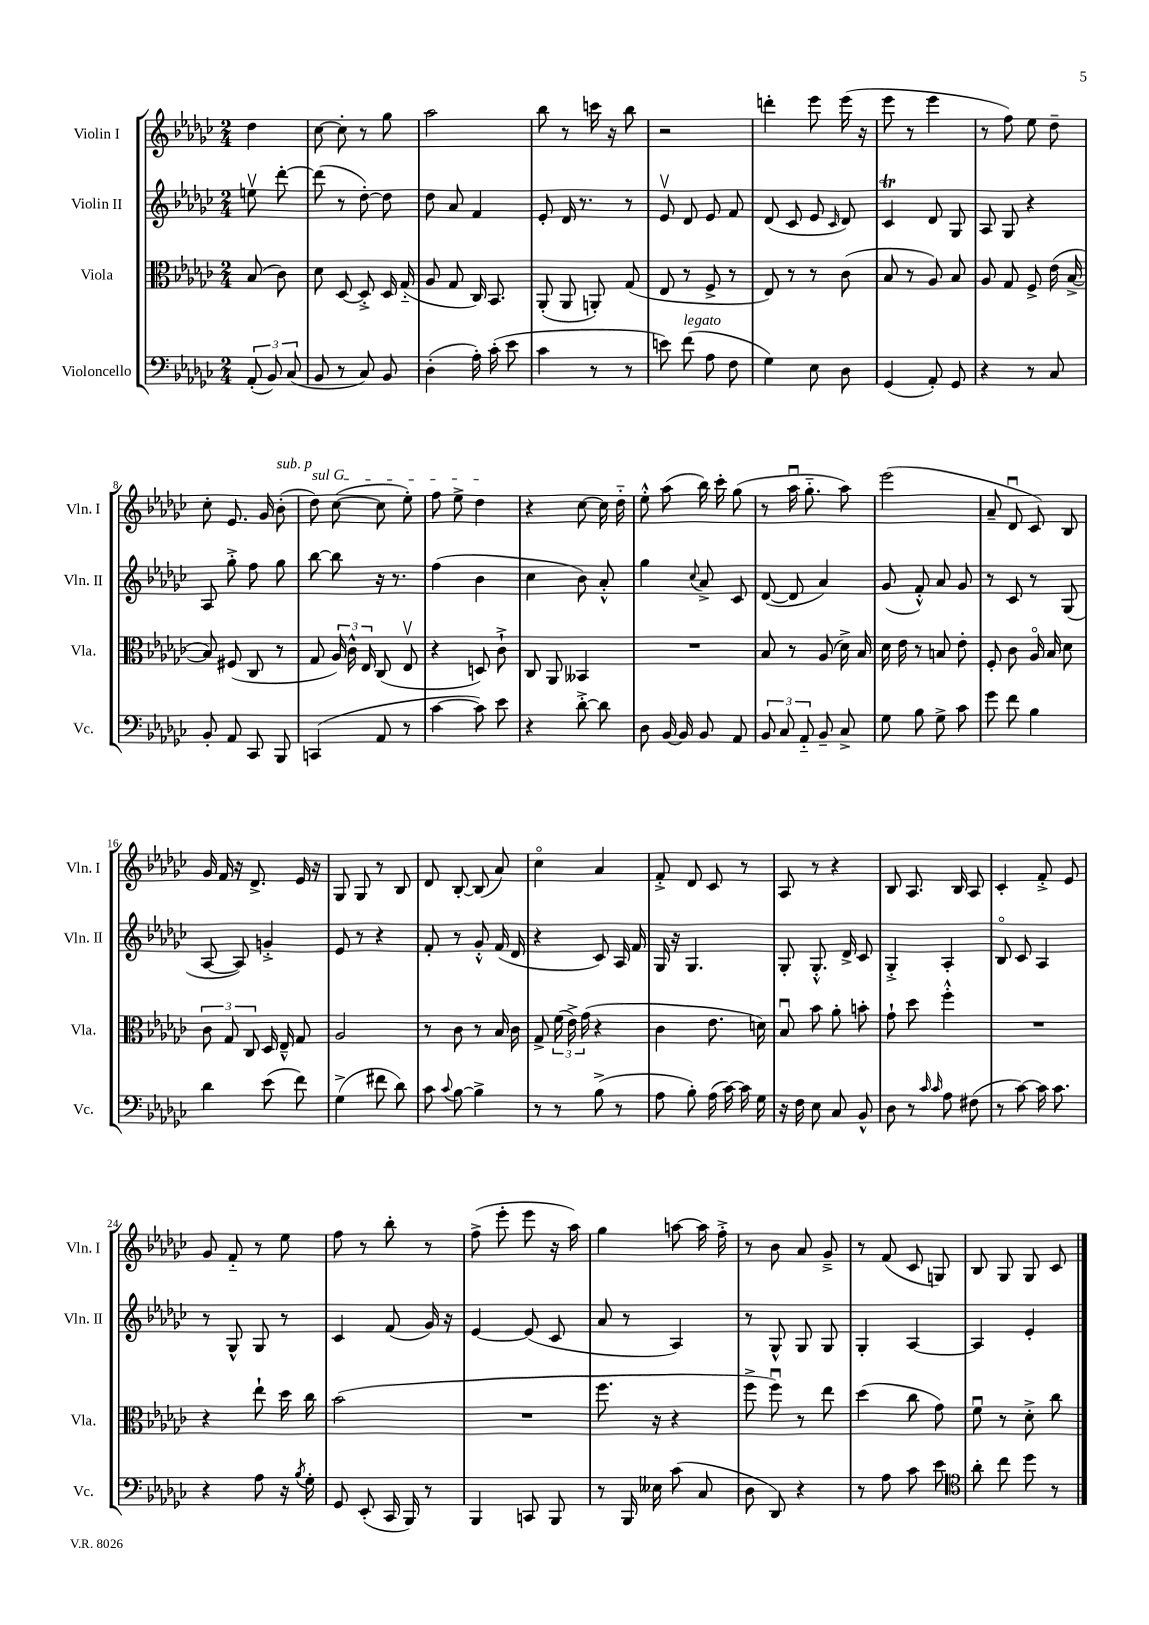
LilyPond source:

<<
\new StaffGroup <<
\new Staff = "s0" \with { instrumentName = "Violin I" shortInstrumentName = "Vln. I" } {
    \clef treble \key ges \major \numericTimeSignature \time 2/4 \partial 4
    \autoBeamOff des''4 |
    ces''8~ ces''8-. r8 ges''8 |
    aes''2 |
    bes''8 r8 c'''16 r16 bes''8 |
    r2 |
    d'''4-. ees'''8 ees'''16( r16 |
    ees'''8 r8 ees'''4 |
    r8 f''8) ees''8 des''8-- |
    ces''8-. ees'8. ges'16 bes'8-.^\markup { \italic "sub. p" }( |
    \once \override TextSpanner.bound-details.left.text = \markup { \italic "sul G" } des''8\startTextSpan) ces''8~( ces''8 ees''8-.) |
    f''8 ees''8-> des''4\stopTextSpan |
    r4 ces''8~ ces''16 des''16-_ |
    ees''8-.-^ aes''8( bes''16) ces'''16-. ges''8( |
    r8 aes''16\downbow ges''8.-_ aes''8) |
    ees'''2( |
    aes'8-- des'8\downbow ces'8) bes8 |
    ges'16 f'16 r16 des'8.-> ees'16 r16 |
    ges8 ges8 r8 bes8 |
    des'8 bes8~-. bes8( aes'8) |
    ces''4\flageolet aes'4 |
    f'8-.-> des'8 ces'8 r8 |
    aes8 r8 r4 |
    bes8 aes8. bes16 aes8 |
    ces'4-. f'8-.-> ees'8 |
    ges'8 f'8-_ r8 ees''8 |
    f''8 r8 bes''8-. r8 |
    f''8->( ees'''8-. ees'''8 r16 aes''16) |
    ges''4 a''8~ a''16 f''16-.-> |
    r8 bes'8 aes'8 ges'8---> |
    r8 f'8( ces'8 g8) |
    bes8 ges8 ges8 ces'8 \bar "|." |
}
\new Staff = "s1" \with { instrumentName = "Violin II" shortInstrumentName = "Vln. II" } {
    \clef treble \key ges \major \numericTimeSignature \time 2/4 \partial 4
    \autoBeamOff e''8\upbow des'''8~-. |
    des'''8( r8 des''8~-.) des''8 |
    des''8 aes'8 f'4 |
    ees'8-. des'16 r8. r8 |
    ees'8\upbow des'8 ees'8 f'8 |
    des'8( ces'8 ees'8 \grace { ces'16 } des'8) |
    ces'4\trill des'8 ges8 |
    aes8 ges8 r4 |
    aes8 ges''8-.-> f''8 ges''8 |
    bes''8~ bes''8 r16 r8. |
    f''4( bes'4 |
    ces''4 bes'8) aes'8-.-^ |
    ges''4 \appoggiatura { ces''8 } aes'8-> ces'8 |
    des'8~( des'8 aes'4) |
    ges'8( f'8-.-^) aes'8 ges'8 |
    r8 ces'8 r8 ges8( |
    aes8~ aes8) g'4-.-> |
    ees'8 r8 r4 |
    f'8-. r8 ges'8-.-^ f'16( des'16 |
    r4 ces'8) aes16 f'16 |
    ges16 r16 ges4. |
    ges8-. ges8.-.-^ des'16-> ces'8 |
    ges4-.-> aes4-. |
    bes8\flageolet ces'8 aes4 |
    r8 ges8-^ ges8 r8 |
    ces'4 f'8( ges'16) r16 |
    ees'4~ ees'8( ces'8 |
    aes'8 r8 aes4) |
    r8 ges8-^ ges8 ges8 |
    ges4-. aes4~ |
    aes4 ees'4-. \bar "|." |
}
\new Staff = "s2" \with { instrumentName = "Viola" shortInstrumentName = "Vla." } {
    \clef alto \key ges \major \numericTimeSignature \time 2/4 \partial 4
    \autoBeamOff bes8( ces'8) |
    des'8 des8~ des8-.-> des16 ges16-_( |
    aes8 ges8 ces16) bes,8. |
    aes,8-.( aes,8 a,8-.) ges8( |
    ees8 r8 f8-> r8 |
    ees8) r8 r8 ces'8( |
    bes8 r8 aes8) bes8 |
    aes8 ges8 f8-> ees'16( bes16~-> |
    bes8) fis8( ces8 r8 |
    ges8 \tuplet 3/2 { aes16) ces'16-^ ees16 } ces8( ees8\upbow |
    r4 d8) ces'8-!-> |
    ces8 aes,8 beses,4 |
    R2 |
    bes8 r8 aes8( des'16->) bes16 |
    des'16 ees'16 r8 b8 ees'8-. |
    f8-. ces'8 aes16\flageolet bes16 des'8 |
    \tuplet 3/2 { ces'8 ges8 ces8 } des16 ees16---^ ges8 |
    aes2 |
    r8 ces'8 r8 bes16 ces'16 |
    ges8-> \tuplet 3/2 { f'16( ees'16->) ges'16( } r4 |
    ces'4 ees'8. d'16) |
    bes8\downbow bes'8 aes'8-. b'8-. |
    ges'8-! des''8 f''4-.-^ |
    R2 |
    r4 ees''8-! des''16 ces''16 |
    bes'2( |
    R2 |
    f''8. r16 r4 |
    f''8-> f''8\downbow) r8 ees''8 |
    des''4( ces''8 ges'8) |
    f'8\downbow r8 des'8-.-> ces''8 \bar "|." |
}
\new Staff = "s3" \with { instrumentName = "Violoncello" shortInstrumentName = "Vc." } {
    \clef bass \key ges \major \numericTimeSignature \time 2/4 \partial 4
    \autoBeamOff \tuplet 3/2 { aes,8-.( bes,8) ces8( } |
    bes,8 r8 ces8) bes,8 |
    des4-.( aes16-.) ces'16-.( ees'8 |
    ces'4 r8 r8 |
    e'8) f'8^\markup { \italic "legato" }( aes8 f8 |
    ges4) ees8 des8 |
    ges,4( aes,8-.) ges,8 |
    r4 r8 ces8 |
    bes,8-. aes,8 ces,8 bes,,8 |
    c,4( aes,8 r8 |
    ces'4~ ces'8) ees'8 |
    r4 des'8~-.-> des'8 |
    des8 bes,16~ bes,16 bes,8 aes,8 |
    \tuplet 3/2 { bes,8 ces8 aes,8-_ } bes,8-- ces8-> |
    ges8 bes8 ges8-> ces'8 |
    ges'8 f'8 bes4 |
    des'4 ees'8( f'8) |
    ges4->( fis'8 des'8) |
    ces'8 \appoggiatura { ces'8 } bes8~ bes4-> |
    r8 r8 bes8->( r8 |
    aes8 bes8-.) aes16( ces'16~) ces'16 ges16 |
    r16 f16 ees8 ces8 bes,8-^ |
    des8 r8 \grace { ces'16 ces'16 } aes8 fis8( |
    r8 ces'8~) ces'16 ces'8. |
    r4 aes8 r16 \acciaccatura { bes8 } ges16-. |
    ges,8 ees,8-.( ces,16 bes,,16) r8 |
    bes,,4 c,8 bes,,8 |
    r8 bes,,16 eeses16 ces'8( ces8 |
    des8 des,8) r4 |
    r8 aes8 ces'8 ees'8 |
    \clef tenor aes'8-. ces''8 des''8 r8 \bar "|." |
}
>>
>>
